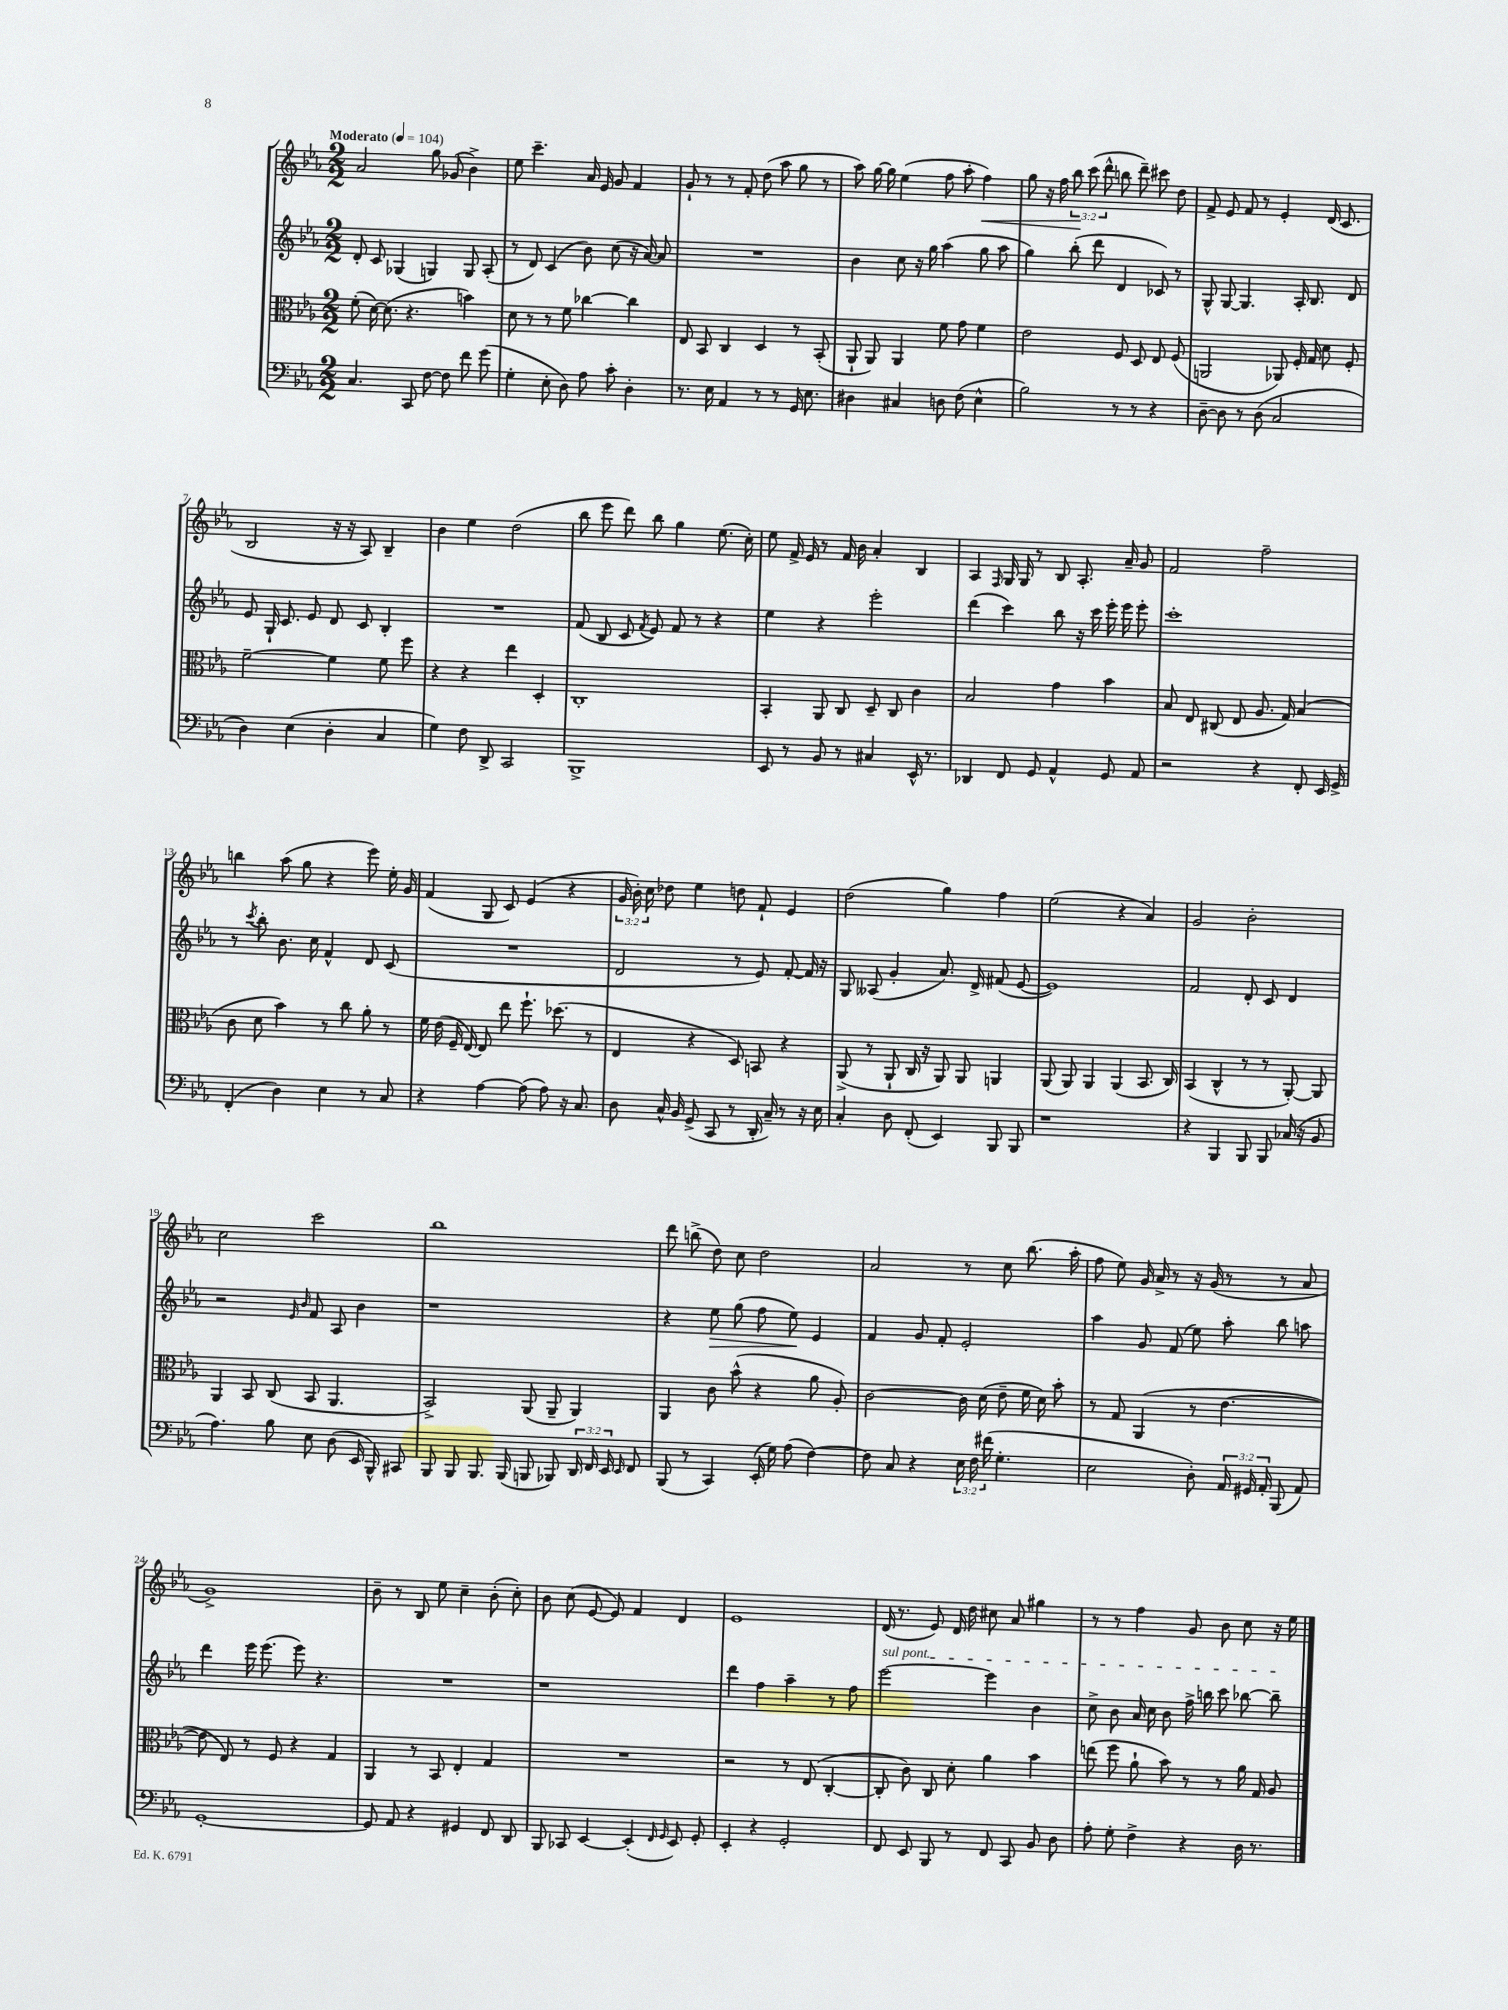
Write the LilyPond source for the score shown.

<<
\new StaffGroup <<
\new Staff = "s0" {
    \clef treble \key ees \major \numericTimeSignature \time 2/2 \override Staff.TupletNumber.text = #tuplet-number::calc-fraction-text \tempo "Moderato" 4 = 104
    \autoBeamOff aes'2 g''8 ges'8( bes'4->) |
    ees''8 c'''4.-- aes'16 ees'16 g'8 f'4 |
    g'8-! r8 r8 f'8-. d''8( aes''8 g''8 r8 |
    aes''8) g''16~ g''16 ees''4( f''8 aes''8-. f''4\<) |
    g''8 r16 f''16 \tuplet 3/2 { bes''8\! c'''8( d'''8-^ } b''8 d'''8--) cis'''8 d''8 |
    f'8-> ees'8 f'8 r8 ees'4-. d'16( c'8. |
    bes2 r16 r16 aes8) bes4-- |
    bes'4 ees''4 d''2( |
    bes''8 ees'''8 d'''8) bes''8 g''4 ees''8.( c''16-.) |
    ees''8 f'16-> ees'16 r8 f'16 bes'16 aes'4-. bes4 |
    aes4 \grace { f16 } g16 g16 r8 bes8 aes8.-. aes'16-- g'8 |
    f'2 f''2-- |
    b''4 aes''8( g''8 r4 ees'''8) ees''16-. g'16 |
    f'4( g8 c'8) ees'4( r4 |
    \tuplet 3/2 { g'16 bes'16-.) c''16 } des''8 ees''4 d''8 f'8-! ees'4 |
    d''2( g''4) f''4 |
    ees''2( r4 aes'4) |
    g'2 bes'2-. |
    c''2 c'''2 |
    bes''1 |
    d'''8 b''8->( d''8) c''8 d''2 |
    aes'2 r8 c''8 bes''8.( aes''16-. |
    f''8 ees''8) g'16 aes'16-> r8 r16 g'16( r8 r8 aes'8 |
    g'1->) |
    bes'8-- r8 bes8 ees''8 c''4-- bes'8-.( c''8-.) |
    bes'8 c''8( ees'8~ ees'8) f'4 d'4 |
    ees'1 |
    d'16( r8. ees'8) d'16 d''16 cis''8 aes'8 gis''4 |
    r8 r8 f''4 g'8 bes'8 c''8 r16 ees''16 \bar "|." |
}
\new Staff = "s1" {
    \clef treble \key ees \major \numericTimeSignature \time 2/2
    \autoBeamOff d'8-. c'8 ges4( g4) g8 aes8-.( |
    r8 d'8) c'4( bes'8) c''8( r16 aes'16~) aes'8 |
    R1 |
    bes'4 c''8 r16 g''16 aes''4( g''8 aes''8 |
    g''4) bes''8-.( d'''8 d'4 ces'8) r8 |
    g8-^ g8~ g4. aes16-. bes8. d'8 |
    ees'8 g16-! c'8. ees'8 d'8 c'8 bes4-. |
    R1 |
    f'8( bes8 c'8 \acciaccatura { f'8 } ees'8) f'8 r8 r4 |
    ees''4 r4 ees'''2-. |
    d'''4( c'''4) bes''8 r16 c'''16 ees'''16-. ees'''16 ees'''8-. |
    c'''1-. |
    r8 \acciaccatura { c'''8 } bes''8-. bes'8. c''16 f'4-^ d'8 c'8( |
    R1 |
    d'2 r8 ees'8) f'8~-. f'16 r16 |
    g8 aeses8( g'4-. aes'8.) d'16-> fis'8( ees'8~ |
    ees'1) |
    f'2 d'8-. c'8 d'4 |
    r2 \grace { ees'16 bes'16 } f'8 aes8 bes'4 |
    r1 |
    r4 ees''8\> g''8( f''8 ees''8\!) ees'4 |
    f'4 g'8 f'8-. ees'2-. |
    aes''4 g'8 f'8( ees''8) aes''8-. bes''8 a''8 |
    d'''4 ees'''16 ees'''8.( ees'''8) r4. |
    R1 |
    r1 |
    d'''4 f''4 aes''4-- r8 f''8 |
    \once \override TextSpanner.bound-details.left.text = \markup { \italic "sul pont." } ees'''2~\startTextSpan ees'''4 bes'4 |
    c''8-> bes'8 aes'16 c''16 bes'8 f''16-> b''16 c'''8 bes''8~ bes''8--\stopTextSpan \bar "|." |
}
\new Staff = "s2" {
    \clef alto \key ees \major \numericTimeSignature \time 2/2
    \autoBeamOff f'8-.( d'16~) d'8.( r4. b'4) |
    d'8 r8 r8 f'8 ces''4~ ces''4 |
    ees8 bes,8 c4 d4 r8 bes,8-.( |
    aes,8-! aes,8) aes,4 f'8 g'8 f'4 |
    ees'2 f8 d8 ees8 f8( |
    a,2 aes,8) f16-. g16 d'8 f8-. |
    f'2~-- f'4 f'8 f''8 |
    r4 r4 ees''4 d4-. |
    c1-. |
    bes,4-. aes,8 c8 d8-- c8 c'4 |
    bes2 g'4 bes'4 |
    bes8 ees8 cis8( ees8 aes8. g16) bes4( |
    c'8 d'8 bes'4) r8 c''8 aes'8-. r8 |
    f'16 ees'16( f16-- ees16~) ees8 ees''8 f''8.-! des''8.( r8 |
    ees4 r4 d8) b,8 r4 |
    aes,8->( r8 aes,8-! c16 r16 aes,8) aes,8 a,4 |
    aes,8( aes,8) aes,4 aes,4( bes,8. c16) |
    bes,4( c4-^ r8 r8 aes,8~-.) aes,8 |
    aes,4 bes,8 c8( bes,8 aes,4. |
    bes,2->) aes,8( aes,8-- aes,4) |
    aes,4 c'8 bes'8-^( r4 aes'8 aes8-.) |
    c'2~ c'16 d'16( ees'8-- f'16 d'16) bes'8-. |
    r8 g8 aes,4( r8 ees'4.~ |
    ees'8 ees8) r8 f8 r4 g4 |
    aes,4 r8 bes,8 ees4-. g4 |
    R1 |
    r2 r8 ees8( c4~-. |
    c8-. c'8) c8 d'8-. aes'4 bes'4 |
    e''8( f''8 aes'8-! bes'8) r8 r8 aes'16 g16 aes8 \bar "|." |
}
\new Staff = "s3" {
    \clef bass \key ees \major \numericTimeSignature \time 2/2 \override Staff.TupletNumber.text = #tuplet-number::calc-fraction-text
    \autoBeamOff c4. c,8 f8~ f8 f'8 g'8( |
    g4-. ees8-. d8) aes8 c'8-. d4-. |
    r8. ees16 aes,4 r8 r8 g,16 ees8. |
    dis4 cis4 d8 f8( ees4-^ |
    bes2) r8 r8 r4 |
    d8~-- d8 r8 d8( c2 |
    d4) ees4( d4-. c4 |
    g4) f8 d,8-> c,2 |
    bes,,1-> |
    ees,8 r8 bes,8 r8 cis4 ees,16-^ r8. |
    des,4 f,8 g,8 aes,4-^ g,8 aes,8 |
    r2 r4 f,8-. ees,16 g,16-> |
    f,4-.( d4) ees4 r8 c8 |
    r4 aes4~ aes8( aes8) r16 c8. |
    d8 c16-^ bes,16 g,8->( c,8 r8 d,16-. c16--) r8 r16 ees16 |
    c4-. d8 f,8-.( ees,4) bes,,8 bes,,8 |
    r1 |
    r4 bes,,4 bes,,8 bes,,8 ces16( r16 bes,8 |
    aes4.) bes8 ees8 d8( ees,16 bes,,16-^) cis,8 |
    bes,,8 bes,,8 bes,,8. bes,,16( b,,8 bes,,8) \tuplet 3/2 { d,16 f,16 ees,16 } \grace { ees,16 } f,8 |
    bes,,8( r8 c,4) ees,16-.( g16) aes8( f4~) |
    f8 c8 r4 \tuplet 3/2 { ees16 f16 fis'16( } g4.-. |
    ees2 d8-.) \tuplet 3/2 { aes,16 gis,16 aes,16-. } bes,,8( aes,8) |
    g,1~-. |
    g,8 aes,8 r4 gis,4 f,8 d,8 |
    bes,,8 ces,8 ees,4~ ees,4-.( \grace { f,16 g,16 } ees,8) g,8-. |
    ees,4-. r4 g,2-. |
    f,8 ees,8 bes,,8 r8 f,8 c,8 bes,8 d8 |
    aes8-. g8-. f4-> r4 d16 r8. \bar "|." |
}
>>
>>
